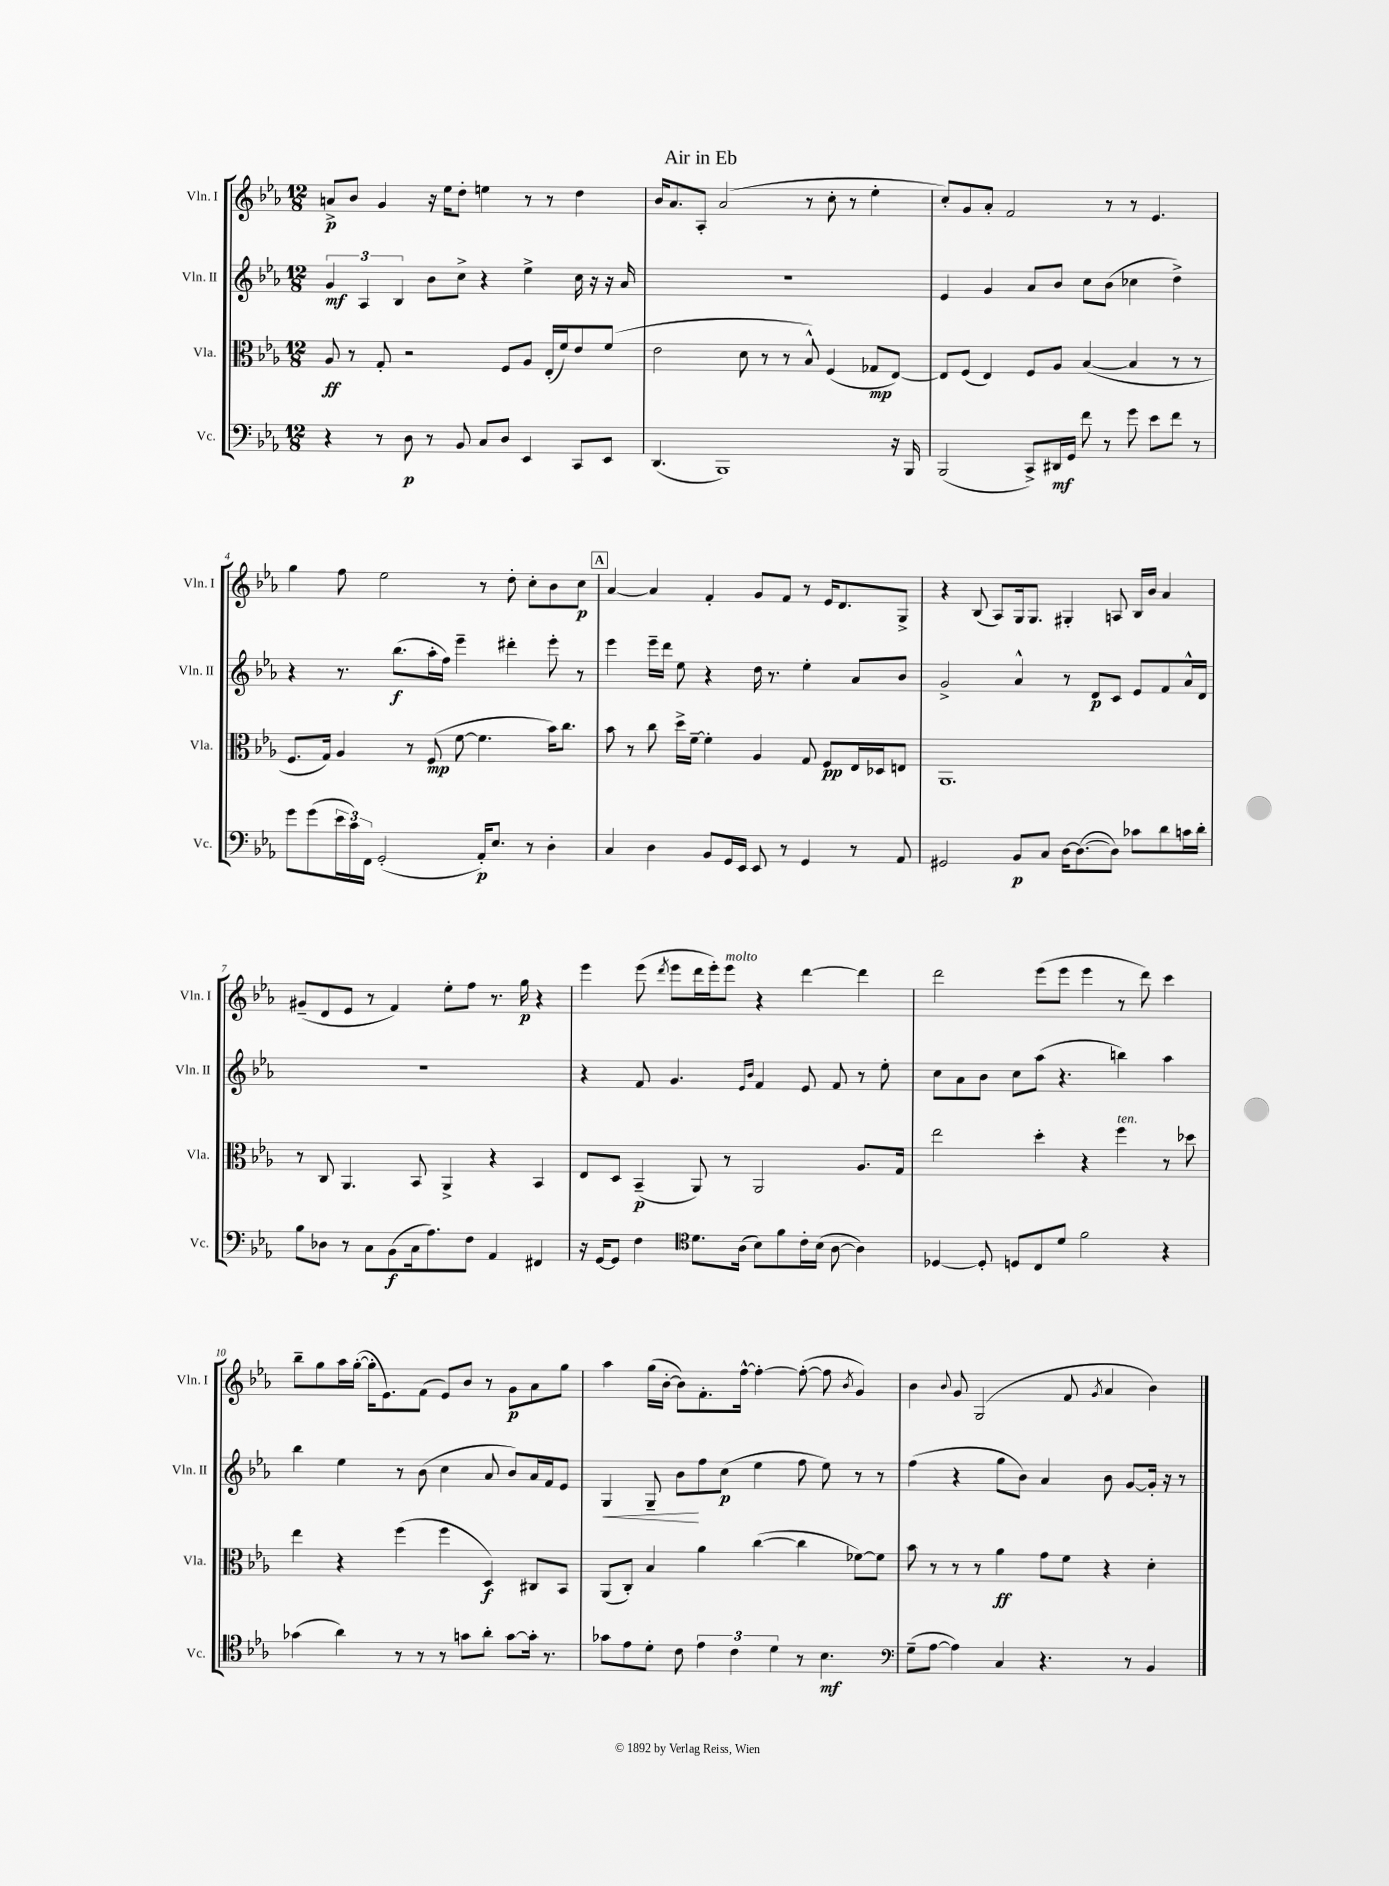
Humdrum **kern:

**kern	**kern	**kern	**kern
*staff4	*staff3	*staff2	*staff1
*clefF4	*clefC3	*clefG2	*clefG2
*k[b-e-a-]	*k[b-e-a-]	*k[b-e-a-]	*k[b-e-a-]
*M12/8	*M12/8	*M12/8	*M12/8
4r	8A-	6g	8a^
.	8r	.	8b-
.	.	6A-	.
8r	8G'	.	4g
.	.	6B-	.
8D	2r	.	.
8r	.	8b-	16r
.	.	.	16ee-
8BB-	.	8cc^	8dd'
8C	.	4r	4ee
8D	8F	.	.
4EE-	8A-	4ee-^	8r
.	(16E-'	.	8r
.	16f)	.	.
8CC	8e-	16cc	4dd
.	.	16r	.
8EE-	(8f	16r	.
.	.	16a-	.
=	=	=	=
(4.DD	2e-	1.r	16b-
.	.	.	8.a-
.	.	.	8A-'
1BBB-)	.	.	(2a-
.	8d	.	.
.	8r	.	.
.	8r	.	.
.	8B-^^)	.	8r
.	(4F	.	8cc'
.	.	.	8r
.	8G-	.	4ee-'
16r	[8E-)	.	.
16BBB-	.	.	.
=	=	=	=
(2BBB-	8E-]	4e-	8cc')
.	(8F	.	8g
.	4E-)	4g	8a-'
.	.	.	2f
8CC^)	8F	8a-	.
16DD#	8A-	8b-	.
16GG	.	.	.
8f	([4B-	8cc	.
8r	.	(8b-	8r
8g	4B-]	4cc-	8r
8e-	.	.	4.e-
8f	8r	4dd^)	.
8r	8r	.	.
=	=	=	=
8g	8.F	4r	4gg
(8g	.	.	.
.	16G)	.	.
24e-	4A-	8.r	8ff
24c)	.	.	.
24FF	.	.	.
(2GG'	.	.	2ee-
.	.	(8.bb-	.
.	8r	.	.
.	(8F	16aa-'	.
.	.	16ff)	.
.	[8f	4eee-~	.
16AA-')	4.f]	.	8r
8.E-	.	.	.
.	.	4ddd#'	8dd'
8r	.	.	8cc'
4D'	16b-)	8eee-'	8b-
.	8.cc	.	.
.	.	8r	8cc
=	=	=	=
4C	8b-	4eee-	[4a-
.	8r	.	.
4D	8cc	16eee-~	4a-]
.	.	16ddd	.
.	16dd^	8ee-	.
.	[16f~	.	.
8BB-	4f']	4r	4f'
16GG	.	.	.
16EE-	.	.	.
8EE-	4A-	16dd	8g
.	.	8.r	.
8r	.	.	8f
4GG	8G	4ee-'	8r
.	8F	.	16e-
.	.	.	8.d
8r	16E-	8a-	.
.	16D-	.	.
8AA-	8E	8b-	8G^
=	=	=	=
2GG#	1.AA-	2g^	4r
.	.	.	(8B-
.	.	.	8A-)
8BB-	.	4a-^^	16G
.	.	.	8.G
8C	.	.	.
[16D	.	8r	4G#'
(8.D_	.	.	.
.	.	8d	.
8D])	.	8c	8A
8c-	.	8e-	16B-
.	.	.	16b-
8d	.	8f	4a-
16c	.	16a-^^	.
16d'	.	16d	.
=	=	=	=
8B-	8r	1.r	(8g#~
8D-	8C	.	8d
8r	4.AA-	.	8e-
8C	.	.	8r
(8BB-	.	.	4f)
16C	8BB-	.	.
8.A-)	.	.	.
.	4AA-^	.	8ee-'
8F	.	.	8ff
4AA-	4r	.	8.r
.	.	.	16gg
4FF#	4BB-	.	4r
=	=	=	=
16r	8E-	4r	4eee-
[16GG	.	.	.
8GG]	8D	.	.
4F	(4BB-~	8f	(8eee-
.	.	.	8qddd
.	.	4.g	8eee-
*clefC4	*	*	*
8.d	8AA-)	.	16ddd
.	.	.	16eee-')
.	8r	.	8eee-
(16A-	.	.	.
.	.	16qqe-	.
.	.	16qqb-	.
8B-)	2AA-	4f	4r
8f	.	.	.
16c'	.	8e-	[4ddd
(16B-	.	.	.
[8A-	.	8f	.
4A-])	8.A-	8r	4ddd]
.	.	8ee-'	.
.	16G	.	.
=	=	=	=
[4D-	2ee-	8cc	2ddd
.	.	8a-	.
8D-']	.	8b-	.
8D	.	8cc	.
8C	4dd'	(8aa-	(8eee-
8d	.	4.r	8eee-
2f	4r	.	4eee-
.	4ff	4bb)	8r
.	.	.	8ddd)
4r	8r	4aa-	4ccc
.	8dd-	.	.
=	=	=	=
(4g-	4ee-	4bb-	8bb-~
.	.	.	8gg
4a-)	4r	4ee-	16aa-
.	.	.	([16gg'
.	.	.	16gg']
.	.	.	8.e-)
8r	(4ff	8r	.
8r	.	(8b-	(8f
8r	4ff	4cc	8e-)
8g	.	.	8b-
8a-'	4D)	8a-	8r
[8g	.	8b-)	8g
16g']	8C#	16a-	8a-
8.r	.	16f	.
.	8BB-	8e-	8gg
=	=	=	=
8g-	(8AA-	4G	4aa-
8e-	8C')	.	.
8d'	4B-	8G~	(16gg
.	.	.	[16b-'
8c	.	8b-	8b-])
6e-	4a-	8ff	8.f'
.	.	(8cc	.
6c	.	.	.
.	.	.	[16ff^^
.	([4cc	4ee-	4ff'_
6d	.	.	.
8r	4cc]	8ff	(8ff'_
4.B-	.	8ee-)	8ff]
.	.	.	8qb-
.	[8f-)	8r	4g)
.	8f-]	8r	.
=	=	=	=
*clefF4	*	*	*
(8G~	8b-	(4ff	4b-
[8A-	8r	.	.
.	.	.	8qqb-
4A-])	8r	4r	8g
.	8r	.	(2G
4C	4a-	8gg	.
.	.	8b-)	.
4.r	8g	4a-	.
.	8f	.	8f
.	.	.	8qg
.	4r	8b-	4a-
8r	.	[8g	.
4BB-	4d'	16g']	4b-)
.	.	16r	.
.	.	8r	.
==	==	==	==
*-	*-	*-	*-
